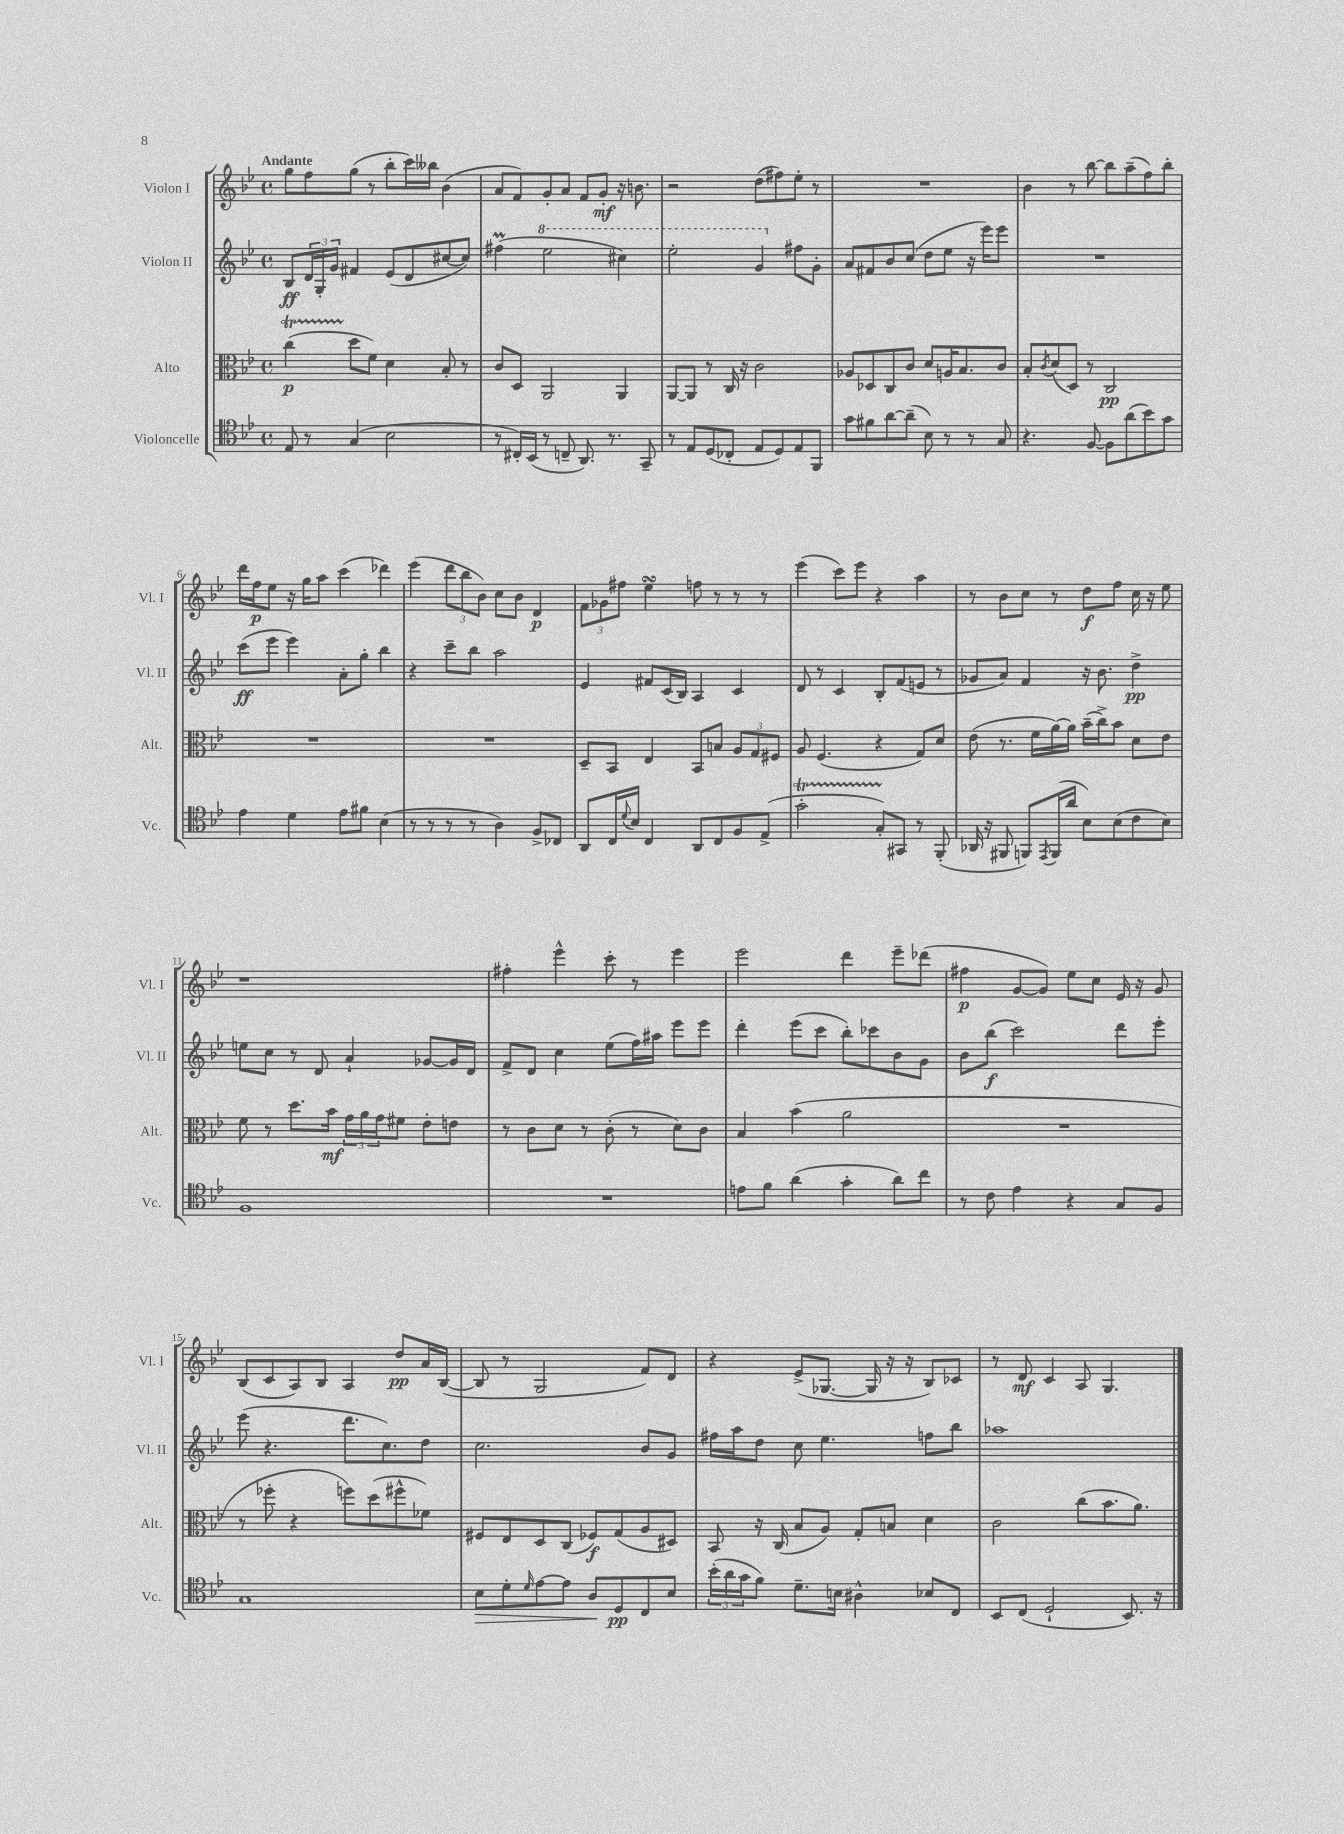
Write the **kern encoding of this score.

**kern	**kern	**kern	**kern
*staff4	*staff3	*staff2	*staff1
*clefC4	*clefC3	*clefG2	*clefG2
*k[b-e-]	*k[b-e-]	*k[b-e-]	*k[b-e-]
*M4/4	*M4/4	*M4/4	*M4/4
*met(c)	*met(c)	*met(c)	*met(c)
8E-/	(4cc\	8B-/L	8gg\L
8r	.	24d/L	8ff\
.	.	24G'/	.
.	.	24g/JJ	.
(4G/	8dd\L	4f#/	(8gg\J
.	8f\J)	.	8r
2B-\	4d\	(8e-/L	8bb-'\L
.	.	8d/	16ccc\L)
.	.	.	16bb--\JJ
.	8B-'/	[8cc#/	(4b-\
.	8r	8cc#/]J)	.
=	=	=	=
8r	8c/L	(4ff#\	8a/L
16C#'/LL)	8D/J	.	8f/)
(16BB-/JJ	.	.	.
8r	2AA/	2eee-\	8g'/
8C~/	.	.	8a/J
8.AA/)	.	.	8f/L
.	.	.	8g'/J
8.r	.	.	.
.	4AA/	4ccc#\)	16r
.	.	.	8.b\
8GG~/	.	.	.
=	=	=	=
8r	[8AA/L	2eee-'\	2r
8E-/L	8AA/]J	.	.
(8D/	8r	.	.
8C-'/J	16C/	.	.
.	16r	.	.
8E-/L	2c\	4gg/	(8dd\L
8D/)	.	.	8ff#\)
8E-/	.	8ff#\L	8ee-'\J
8FF/J	.	8g'\J	8r
=	=	=	=
8g\L	8A-/L	8a/L	1r
8f#\	8D-/	8f#/	.
[8a\	8C/	8b-/	.
(8a~\]J	8c/J	(8cc/J	.
8B-\)	8d/L	8dd\L	.
8r	16A/K	8ee-\J	.
.	8.B-/	.	.
8r	.	16r	.
.	.	16eee-\LK)	.
8G/	8c/J	8eee-\J	.
=	=	=	=
4.r	8B-'/L	1r	4b-\
.	8qc/	.	.
.	(8d/	.	.
.	8D/J)	.	8r
[8F/	8r	.	[8bb-\
8F\]L	2C/	.	8bb-\]L
(8a\	.	.	(8aa~\
8b-\)	.	.	8ff\)
8g\J	.	.	8bb-'\J
=	=	=	=
4e-\	1r	(8ccc\L	16ddd\LL
.	.	.	16ff\J
.	.	8eee-\J	8ee-\J
4d\	.	4eee-\)	16r
.	.	.	16gg\LK
.	.	.	8aa\J
8e-\L	.	8a'\L	(4ccc\
8f#\J	.	8gg'\J	.
(4B-\	.	4bb-\	4ddd-\)
=	=	=	=
8r	1r	4r	(4eee-\
8r	.	.	.
8r	.	8ccc~\L	12ddd\L
.	.	.	12bb-\
8r	.	8bb-\J	.
.	.	.	12b-\J)
4A\)	.	2aa\	8cc\L
.	.	.	8b-\J
8F^/L	.	.	4d/
8C-/J	.	.	.
=	=	=	=
8AA/L	8D~/L	4e-/	12f\L
.	.	.	12g-\
16C/L	8BB-/J	.	.
.	.	.	12ff#\J
8qqd/	.	.	.
16B-/JJ	.	.	.
4C/	4E-/	8f#/L	4ee-\
.	.	(16c/L	.
.	.	16B-/JJ)	.
8AA/L	8BB-/L	4A/	8ff\
8C/	8B/J	.	8r
8F/	12A/L	4c/	8r
.	12G/	.	.
(8E-^/J	.	.	8r
.	12F#/J	.	.
=	=	=	=
2g'\	8A/	8d/	(4eee-\
.	(4.F/	8r	.
.	.	4c/	8ccc\L)
.	.	.	8eee-\J
8G'/L)	4r	8B-'/L	4r
8GG#/J	.	(8f/	.
8r	8G/L)	8e/J	4aa\
(8FF'/	8d/J	8r	.
=	=	=	=
16AA-/	(8e-\	8g-/L	8r
16r	.	.	.
8FF#/	8.r	8a/J)	8b-\L
8FF/L)	.	4f/	8cc\J
.	16f\LL	.	.
8qEE-/	.	.	.
(16FF/L	[16a\)	.	8r
16a/JJ	16a\]JJ	.	.
8B-\L)	(16b-~\LL	16r	8dd\L
.	16cc^\J)	8.b-\	.
(8B-\	8b-\J	.	8ff\J
8c\	8d\L	4dd^\	16cc\
.	.	.	16r
8B-\J)	8e-\J	.	8ee-\
=	=	=	=
1F	8f\	8ee\L	1r
.	8r	8cc\J	.
.	8.dd\L	8r	.
.	.	8d/	.
.	16b-\Jk	.	.
.	24g\LL	4a`/	.
.	24a\	.	.
.	24g\J	.	.
.	8f#\J	.	.
.	8e-'\L	[8g-/L	.
.	8e\J	16g-/]L	.
.	.	16d/JJ	.
=	=	=	=
1r	8r	8f^/L	4ff#'\
.	8c\L	8d/J	.
.	8d\J	4cc\	4eee-^^\
.	8r	.	.
.	(8c'\	(8ee-\L	8ccc'\
.	8r	16ff\L)	8r
.	.	16aa#\JJ	.
.	8d\L)	8eee-\L	4eee-\
.	8c\J	8eee-\J	.
=	=	=	=
8e\L	4B-/	4ddd'\	2eee-\
8f\J	.	.	.
(4a\	(4b-\	(8eee-\L	.
.	.	8ccc\J	.
4g'\	2a\	8bb-'\L)	4ddd\
.	.	8ccc-\	.
8a\L)	.	8b-\	8eee-~\L
8cc\J	.	8g\J	(8ddd-\J
=	=	=	=
8r	1r	8b-\L	4ff#\
8c\	.	(8bb-\J	.
4e-\	.	2ccc\)	[8g/L
.	.	.	8g/]J)
4r	.	.	8ee-\L
.	.	.	8cc\J
8G/L	.	8ddd\L	16e-/
.	.	.	16r
8F/J	.	8eee-'\J	8g/
=	=	=	=
1G	8r	(8eee-\	(8B-/L
.	8ff-'\	4.r	8c/
.	4r	.	8A/)
.	.	.	8B-/J
.	8ff\L)	8.ddd\L	4A/
.	(8dd\	.	.
.	.	8.cc\)	.
.	8ff#^^\	.	8dd/L
.	8f-\J)	8dd\J	16a/L
.	.	.	([16B-/JJ
=	=	=	=
8B-\L	8F#/L	2.cc\	8B-/]
8d'\	8E-/	.	8r
16qqd/	.	.	.
[8e-\	8D/	.	2G/
8e-\]J	(8C/J	.	.
8A/L	8F-/L)	.	.
8D/	(8G/	.	.
8C/	8A/	8b-/L	8f/L)
8B-/J	8D#/J)	8g/J	8d/J
=	=	=	=
(24b-'\LL	8BB-/	16ff#\LL	4r
24a\	.	.	.
.	.	16aa\J	.
24g\J	.	.	.
8f\J)	16r	8dd\J	.
.	(16C/	.	.
8.d~\L	8B-/L	8cc\	(8e-^/L
.	8A/J)	4.ee-\	[8.G-/J
16B\Jk	.	.	.
4A#^^\	8G'/L	.	.
.	.	.	16G-/]
.	8B/J	.	16r
.	.	.	16r
8B-/L	4d\	8ff\L	8B-/L)
8C/J	.	8bb-\J	8c-/J
=	=	=	=
8BB-/L	2c\	1aa-	8r
(8C/J	.	.	8d/
2D`/	.	.	4c/
.	(8cc\L	.	8A/
.	8.b-\	.	4.G/
8.BB-/)	.	.	.
.	8.a\J)	.	.
16r	.	.	.
==	==	==	==
*-	*-	*-	*-
